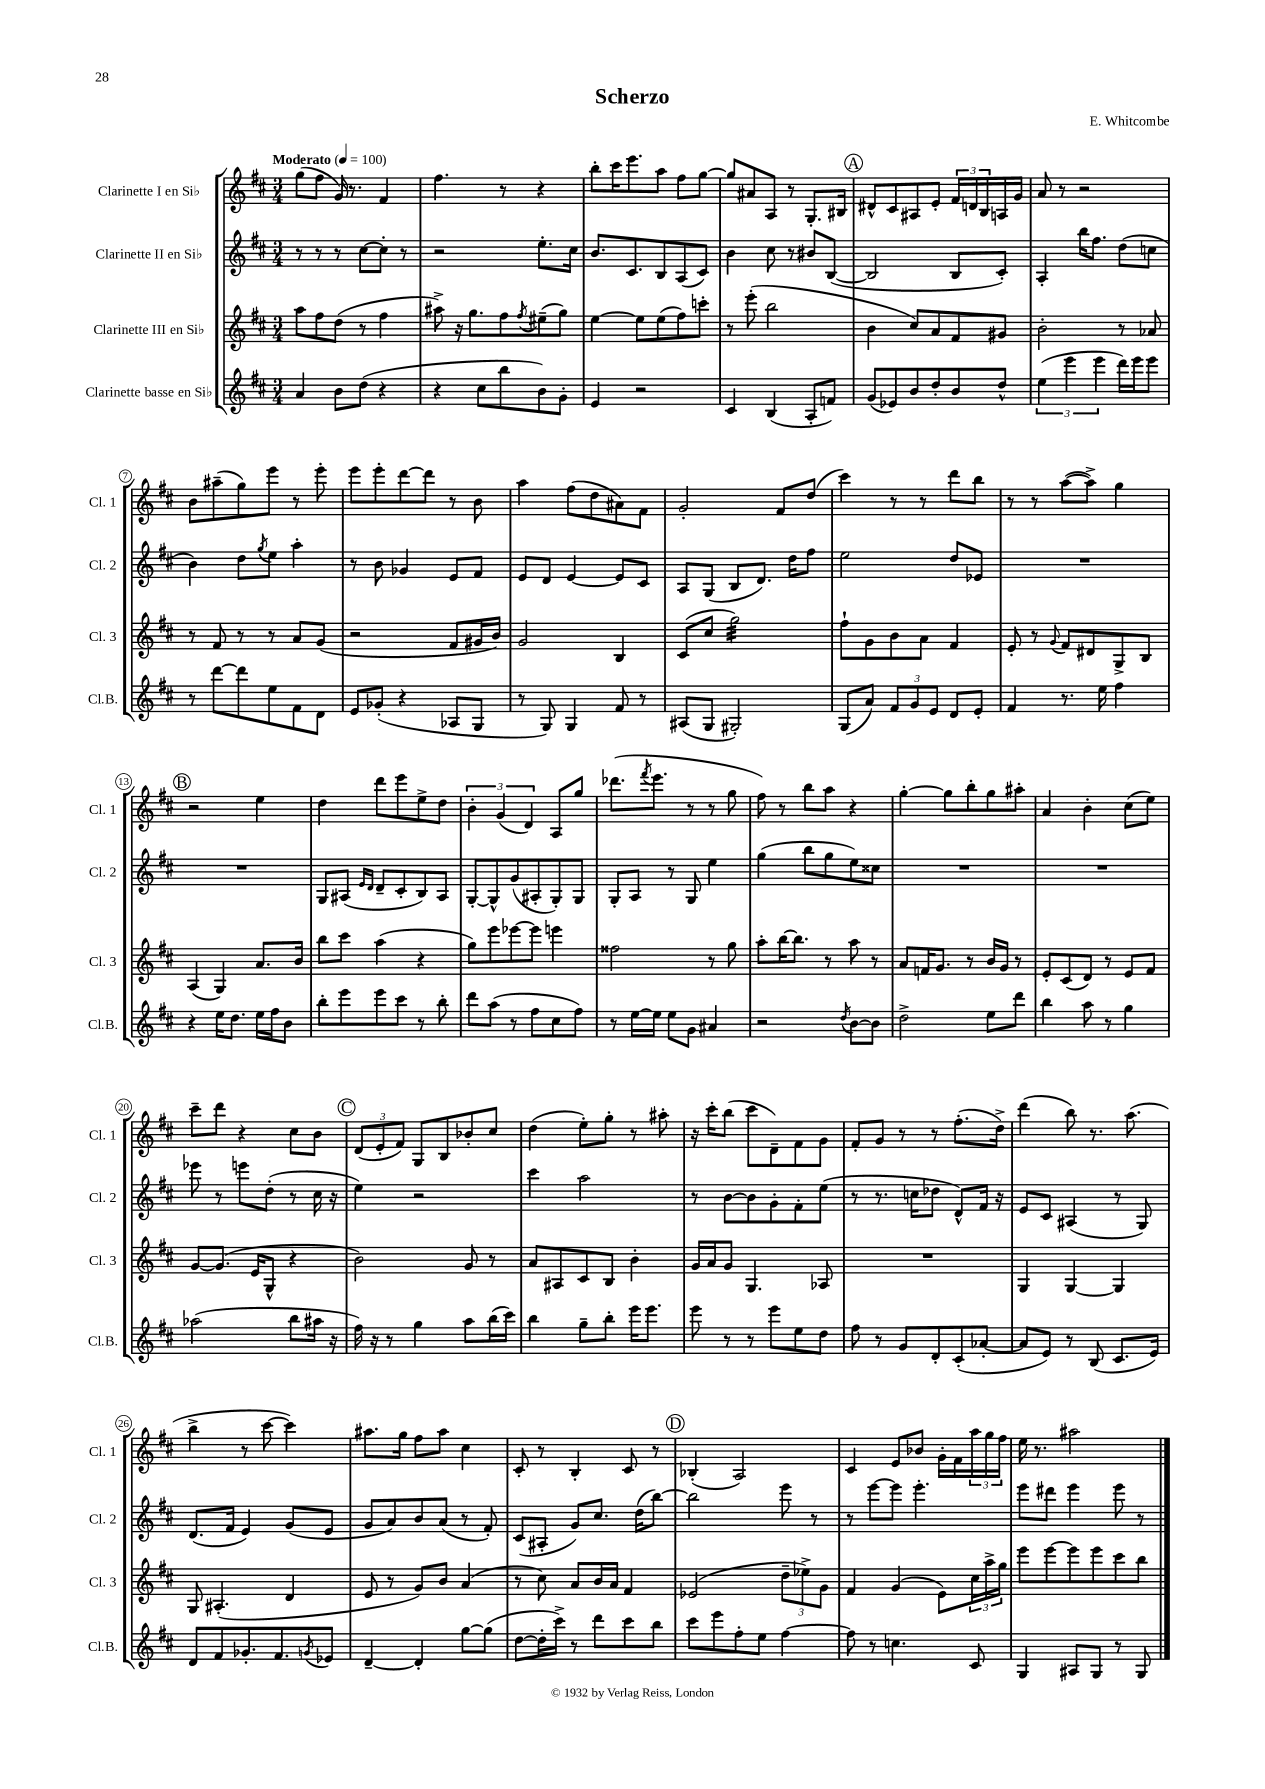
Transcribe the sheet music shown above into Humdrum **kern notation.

**kern	**kern	**kern	**kern
*staff4	*staff3	*staff2	*staff1
*clefG2	*clefG2	*clefG2	*clefG2
*k[f#c#]	*k[f#c#]	*k[f#c#]	*k[f#c#]
*M3/4	*M3/4	*M3/4	*M3/4
*MM100	*MM100	*MM100	*MM100
4a/	8aa\L	8r	(8gg\L
.	8ff#\	8r	8ff#\J
8b\L	(8dd\J	8r	16g/)
.	.	.	8.r
(8dd\J	8r	[8cc#\L	.
4r	4ff#\	8cc#'\]J	4f#/
.	.	8r	.
=	=	=	=
4r	8aa#^\)	2r	4.ff#\
.	16r	.	.
.	8.gg\L	.	.
8cc#\L	.	.	.
8bb\	8ff#\	.	8r
.	8qff#/	.	.
8b\)	(8ee#~\	8.ee'\L	4r
8g'\J	8gg\J)	.	.
.	.	16cc#\Jk	.
=	=	=	=
4e/	[4ee\	8.b/L	8bb'\L
.	.	.	16ccc#\K
.	.	8.c#/	8.eee\
2r	8ee\]L	.	.
.	(8ee\	8B/	8aa\J
.	8ff#\)	(8A/	8ff#\L
.	8ccc'\J	8c#/J)	[8gg\J
=	=	=	=
4c#/	8r	4b\	8gg/]L
.	(8eee'\	.	8a#/
(4B/	2bb\	8cc#\	8A/J
.	.	8r	8r
8A'/L	.	8b#/L	8.G'/L
8f/J)	.	([8B/J	.
.	.	.	16B#/Jk
=	=	=	=
(8g/L	4b\	2B/]	8d#^^/L
8e-/)	.	.	8c#/
8b/	8cc#/L)	.	8A#/
8dd'/	8a/	.	8e'/J
8b/	8f#/	8B/L	24f#/LL
.	.	.	24d/
.	.	.	24B/
8dd^^/J	8g#/J	8c#'/J)	16A/
.	.	.	16g/JJ
=	=	=	=
(6ee\	2b'\	4A'/	8a/
.	.	.	8r
6eee\	.	.	.
.	.	16bb\LK	2r
.	.	8.ff#\J	.
6eee\	.	.	.
16ddd\LL)	8r	(8dd\L	.
16eee\J	.	.	.
8eee\J	8a-/	8cc\J	.
=	=	=	=
8r	8r	4b\)	8b\L
[8ddd\L	8f#/	.	(8aa#~\
8ddd\]	8r	8dd\L	8gg\)
.	.	8qgg/	.
8ee\	8r	8ee\J	8eee\J
8f#\	8a/L	4aa'\	8r
8d\J	(8g/J	.	8eee'\
=	=	=	=
8e/L	2r	8r	8eee\L
(8g-'/J	.	8b\	8eee'\
4r	.	4g-/	[8ddd\
.	.	.	8ddd\]J
8A-/L	8f#/L	8e/L	8r
8G/J	16g#/L	8f#/J	8b\
.	16b/JJ)	.	.
=	=	=	=
8r	2g/	8e/L	4aa\
8G/)	.	8d/J	.
4G/	.	[4e/	(8ff#\L
.	.	.	8dd\
8f#/	4B/	8e/]L	8a#\)
8r	.	8c#/J	8f#\J
=	=	=	=
(8A#/L	(8c#/L	8A/L	2g'/
8G/J	8cc#/J	(8G/J	.
2G#'/)	2gg\)	8B/L	.
.	.	8.d/J)	.
.	.	.	8f#/L
.	.	16dd\LK	.
.	.	8ff#\J	(8dd/J
=	=	=	=
(8G/L	8ff#`\L	2ee\	4ccc#\)
8a/J)	8g\	.	.
12f#/L	8b\	.	8r
12g/	.	.	.
.	8a\J	.	8r
12e/J	.	.	.
8d/L	4f#/	8dd/L	8ddd\L
8e'/J	.	8e-/J	8bb\J
=	=	=	=
4f#/	8e'/	2.r	8r
.	8r	.	8r
.	8qqg/	.	.
8.r	8f#/L	.	([8aa\L
.	8d#/	.	8aa^\]J)
16ee\	.	.	.
4ff#\	8G^/	.	4gg\
.	8B/J	.	.
=	=	=	=
4r	(4A/	2.r	2r
16ee\LK	4G/)	.	.
8.dd\J	.	.	.
16ee\LL	8.a/L	.	4ee\
16ff#\J	.	.	.
8b\J	.	.	.
.	16b/Jk	.	.
=	=	=	=
8bb'\L	8bb\L	8G/L	4dd\
8eee\	8ccc#\J	(8A#/J	.
.	.	16qqe/LL	.
.	.	16qqd/JJ	.
8eee\	(4aa\	8d~/L	8ddd\L
8ccc#\J	.	8c#'/	8eee\
8r	4r	8B/)	8ee^\
8bb'\	.	8A#/J	8dd\J
=	=	=	=
8ddd\L	8gg\L)	[8G'/L	6b'\
(8aa\J	8eee\	8G^^/]	.
.	.	.	(6g/
8r	[8eee-\	(8g/	.
.	.	.	6d/)
8ff#\L	8eee-\]J	8A#'/	.
8cc#\	4eee\	8G'/)	8A/L
8ff#\J)	.	8G/J	8gg/J
=	=	=	=
8r	2ff##\	8G'/L	(8.ddd-\L
[16ee\LL	.	8A/J	.
.	.	.	8qfff#/
16ee\]JJ	.	.	8.eee\J
8ee\L	.	8r	.
8g\J	.	8G/	8r
4a#/	8r	4ee\	8r
.	8gg\	.	8gg\
=	=	=	=
2r	8aa'\L	(4gg\	8ff#\)
.	[16bb\K	.	8r
.	8.bb\]J	.	.
.	.	8bb\L	8bb\L
.	8r	8gg\	8aa\J
8qdd/	.	.	.
[8b\L	8aa\	8ee\)	4r
8b\]J	8r	8cc##\J	.
=	=	=	=
2dd^\	8a/L	2.r	[4gg'\
.	16f/K	.	.
.	8.g/J	.	.
.	.	.	8gg\]L
.	8r	.	8bb'\
8ee\L	16b/LL	.	8gg\
.	16g/JJ	.	.
8ddd\J	8r	.	8aa#'\J
=	=	=	=
4bb\	8e'/L	2.r	4a/
.	(8c#/	.	.
8aa\	8d/J)	.	4b'\
8r	8r	.	.
4gg\	8e/L	.	(8cc#\L
.	8f#/J	.	8ee\J)
=	=	=	=
(2aa-\	[8g/L	8eee-\	8ccc#~\L
.	(8.g/]J	8r	8ddd\J
.	.	8eee\L	4r
.	16e/LK	.	.
.	8G^^/J	(8dd'\J	.
8bb\L	4r	8r	8cc#\L
16aa#\Jk	.	16cc#\	8b\J
16r	.	16r	.
=	=	=	=
16ff#\)	2b\)	4ee\)	(12d/L
16r	.	.	.
.	.	.	12e'/
8r	.	.	.
.	.	.	12f#/J)
4gg\	.	2r	8G/L
.	.	.	8B/
8aa\L	8g/	.	8b-'/
(16bb\L	8r	.	8cc#/J
16ccc#\JJ)	.	.	.
=	=	=	=
4bb\	8a/L	4ccc#\	(4dd\
.	8A#/	.	.
8gg~\L	8c#/	2aa\	8ee'\L)
8bb'\J	8B/J	.	8gg'\J
16eee\LK	4b'\	.	8r
8.eee\J	.	.	.
.	.	.	8aa#'\
=	=	=	=
8eee\	16g/LL	8r	16r
.	16a/J	.	16ccc#'\LK
8r	8g/J	[8b\L	(8bb\J
8r	4.G/	8b\]	8ccc#\L
8eee\L	.	8g'\	8d~\)
8ee\	.	8f#'\	8f#\
8dd\J	8A-/	(8ee\J	8g\J
=	=	=	=
8ff#\	2.r	8r	8f#'/L
8r	.	8.r	8g/J
8g/L	.	.	8r
.	.	16cc\LK	.
8d'/	.	8dd-\J	8r
(8c#'/	.	8d^^/L)	(8.ff#'\L
[8a-'/J	.	16f#/Jk	.
.	.	16r	16dd^\Jk)
=	=	=	=
8a-/]L	4G/	8e/L	(4ddd\
8e/J)	.	8c#/J	.
8r	[4G/	(4A#/	8bb\)
(8B/	.	.	8.r
8.c#/L	4G/]	8r	.
.	.	.	(8.aa\
.	.	8G/)	.
16e/Jk)	.	.	.
=	=	=	=
8d/L	8G/	(8.d/L	4bb^\
8f#/	(4.A#'/	.	.
.	.	16f#/Jk	.
8.g-'/	.	4e/)	8r
.	.	.	[8ccc#\
8.f#/	.	.	.
.	4d/	(8g/L	4ccc#\])
8qg/	.	.	.
8e-/J	.	8e/J	.
=	=	=	=
[4d~/	8e/	8g/L	8.aa#\L
.	8r	8a/)	.
.	.	.	16gg\Jk
4d'/]	8g/L)	8b/	8ff#\L
.	8b/J	(8a/J	8aa#\J
[8gg\L	(4a/	8r	4cc#\
(8gg\]J	.	8f#'/)	.
=	=	=	=
[8dd\L	8r	(8c#/L	8c#'/
16dd'\]L	8cc#\)	8A#'/J	8r
16ccc#^\JJ)	.	.	.
8r	8a/L	8g/L)	4B'/
8ddd\L	16b/L	8.cc#/J	.
.	16a/JJ	.	.
8ccc#\	4f#/	.	8c#/
.	.	(16dd\LK	.
8bb\J	.	[8bb\J)	8r
=	=	=	=
8ccc#\L	(2e-/	2bb\]	(4B-'/
8eee\	.	.	.
8ff#'\	.	.	2A/)
8ee\J	.	.	.
[4ff#\	12dd~\L	8eee\	.
.	12ee-^\)	.	.
.	.	8r	.
.	12g\J	.	.
=	=	=	=
8ff#\]	4f#/	8r	4c#/
8r	.	[8eee\L	.
4.cc\	(4g/	8eee\]J	8e/L
.	.	4.eee'\	8b-/J
.	8e\L)	.	16g'\LL
.	.	.	16f#\
8c#/	24cc#\L	.	24aa\
.	24aa^\	.	24gg\
.	24gg\JJ	.	24ff#\JJ
=	=	=	=
4G/	8eee\L	8eee\L	16ee\
.	.	.	8.r
.	[8eee\	8ddd#\J	.
8A#/L	8eee\]	4eee\	2aa#\
8G/J	8eee\	.	.
8r	8ccc#\	8eee\	.
8G/	8bb\J	8r	.
==	==	==	==
*-	*-	*-	*-
